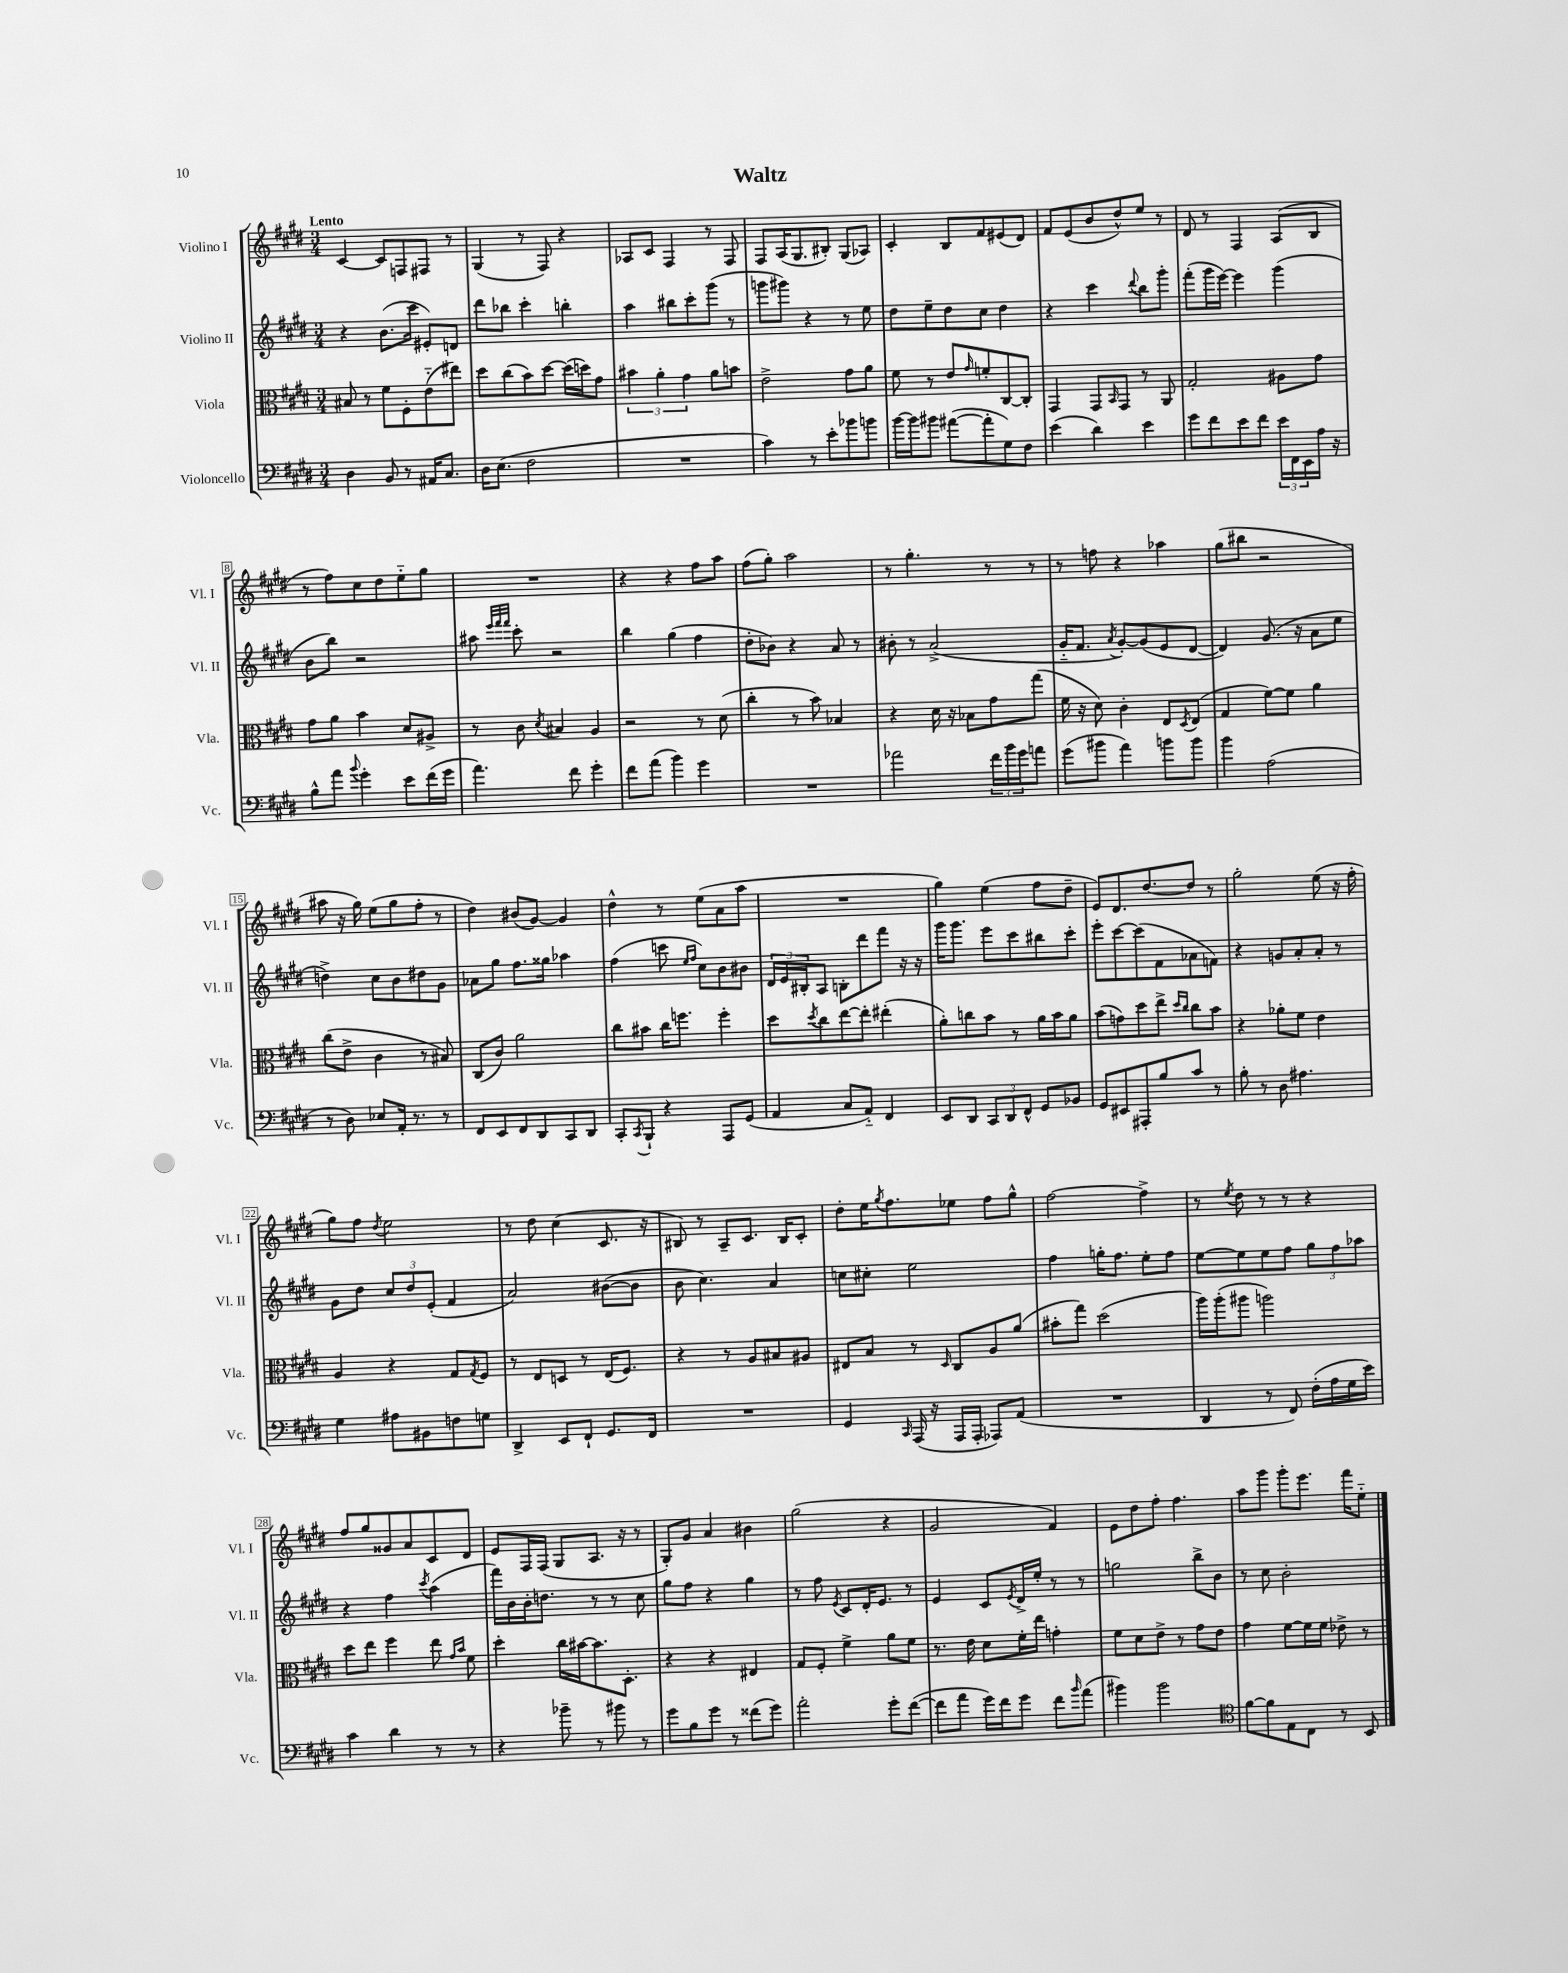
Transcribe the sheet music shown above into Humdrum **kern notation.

**kern	**kern	**kern	**kern
*staff4	*staff3	*staff2	*staff1
*clefF4	*clefC3	*clefG2	*clefG2
*k[f#c#g#d#]	*k[f#c#g#d#]	*k[f#c#g#d#]	*k[f#c#g#d#]
*M3/4	*M3/4	*M3/4	*M3/4
4D#\	8B#/	4r	[4c#/
.	8r	.	.
8BB/	8f#\L	(8.b\L	8c#/]L
8r	8F#'\	.	8F/
.	.	16ccc#\Jk	.
16AA#/LK	(8e'~\	8e#'/L)	8F#/J
8.C#/J	.	.	.
.	8ee#\J)	8d/J	8r
=	=	=	=
16D#\LK	8dd#\L	8ddd#\L	(4G#/
(8.E\J	.	.	.
.	(8cc#\	8bb-\J	.
2F#\	8b\)	4ccc#'\	8r
.	[8dd#\J	.	8F#/)
.	(16dd#\]LL	4bb'\	4r
.	16dd\J)	.	.
.	8g#\J	.	.
=	=	=	=
2.r	6b#\	4aa\	8A-/L
.	.	.	8c#/J
.	6a'\	.	.
.	.	8bb#\L	4F#/
.	6g#\	.	.
.	.	8ccc#'\	.
.	8a\L	(8ggg#\J	8r
.	8b\J	8r	8F#/
=	=	=	=
4c#\)	2e^\	8ggg\L	8F#/L
.	.	8ggg#\J)	(16A/K
.	.	.	8.G#/
8r	.	4r	.
8e'\L	.	.	8B#'/J)
8b-\	8g#\L	8r	(8G#/L
8b\J	8a\J	8ee\	8A-/J)
=	=	=	=
[16b\LL	8f#\	8dd#\L	4c#'/
16b\]J	.	.	.
8b#\J	8r	8ee~\	.
([8a#\L	8e/L	8dd#\	8B/L
.	16qqg#/	.	.
8a#'\]	8f'/	8cc#\J	8f#/
8G#\)	[8C#/	4dd#\	(8e#/
8F#\J	8C#'/]J	.	8d#/J)
=	=	=	=
(4e\	4GG#/	4r	8f#/L
.	.	.	(8e/
4d#\)	8GG#/L	4ccc#\	8b/
.	16qqBB/	.	.
.	8GG#/J	.	8dd#^^/)
.	.	8qqddd#/	.
4e\	8r	8bb\L	8ee/J
.	8AA/	8ggg#'\J	8r
=	=	=	=
8g#\L	2G#'/	(8fff#'\L	8d#/
8f#\	.	16ggg#\L	8r
.	.	[16eee\JJ)	.
8e\	.	4eee\]	4F#/
8f#\J	.	.	.
24e\LL	8A#\L	(4ggg#\	(8A/L
24FF#\	.	.	.
24EE\	.	.	.
16A\JJ	8g#\J	.	8B/J
16r	.	.	.
=	=	=	=
8B^^\L	8g#\L	8b\L	8r
8a\J	8a\J	8bb\J)	8ff#\L)
8qqb/	.	.	.
4g#'\	4b\	2r	8cc#\
.	.	.	8dd#\
8e\L	8d#/L	.	8ee'~\
(16f#\L	8A#^/J	.	8gg#\J
16g#\JJ	.	.	.
=	=	=	=
4.a\)	8r	8aa#\	2.r
.	.	32qqeee/LLL	.
.	.	32qqfff#/	.
.	.	32qqfff#/JJJ	.
.	8c#\	8ccc#'\	.
.	8qd#/	.	.
.	4B#/	2r	.
8f#\	.	.	.
4g#'\	4A/	.	.
=	=	=	=
8f#\L	2r	4bb\	4r
(8a\J	.	.	.
4b\)	.	(4gg#\	4r
4g#\	8r	4ff#\	8ff#\L
.	(8d#\	.	8aa\J
=	=	=	=
2.r	4cc#'\	8dd#'\L	(8ff#\L
.	.	8b-\J)	8gg#'\J)
.	8r	4r	2aa\
.	8b\)	.	.
.	4B-/	8a/	.
.	.	8r	.
=	=	=	=
2a-\	4r	8b#'\	8r
.	.	8r	4.gg#'\
.	16d#\	(2a^/	.
.	16r	.	.
.	8B-\L	.	.
24f#\LL	8g#\	.	8r
24b\	.	.	.
24g#\J	.	.	.
8a\J	(8gg#\J	.	8r
=	=	=	=
(8g#\L	16f#\	16g#'~/LK	8r
.	16r	8.f#/J	.
8b#\J	8d#\)	.	8ff\
.	.	8qa/	.
4a\)	4c#'\	[8g#'/L)	4r
.	.	(8g#/]	.
8b\L	8E/L	8e/	4aa-\
.	8qD#/	.	.
8b\J	(8E/J	[8d#/J	.
=	=	=	=
4b\	4G#/	4d#/])	(8gg#\L
.	.	.	8bb#\J
(2A\	[8f#\L)	(8.g#/	2r
.	8f#\]J	.	.
.	.	16r	.
.	4a\	8a\L	.
.	.	8ee\J	.
=	=	=	=
8r	(8cc#\L	4dd^\)	8aa#\
8D#\)	8e^\J	.	16r
.	.	.	16gg#\)
8E-/L	4c#\	8cc#\L	(8ee\L
16AA'/Jk	.	8b\	8gg#\
8.r	.	.	.
.	8r	8dd#\	8ff#'\J
8r	8B#/)	8g#\J	8r
=	=	=	=
8FF#/L	(8C#/L	8a-\L	4dd#\)
8EE/	8c#/J)	8gg#\J	.
8FF#/	2a\	8.ff#\L	(8b#/L
8DD#/	.	.	[8g#/J)
.	.	16gg##\Jk	.
8CC#/	.	4aa-\	4g#/]
8DD#/J	.	.	.
=	=	=	=
8CC#'/L	8cc#\L	(4ff#\	4dd#^^\
8qCC#/	.	.	.
8BBB`/J	8b#\J	.	.
4r	16cc#\LK	8ccc\	8r
.	8.ff\J	.	.
.	.	16qqee/LL	.
.	.	16qqff#/JJ	.
.	.	8cc#\L)	(8ee\L
8AAA/L	4ff'\	8b\	8a\
(8GG#/J	.	8b#\J	8aa\J
=	=	=	=
4AA/	8dd#\L	24d#/LL	2.r
.	.	24e/	.
.	.	24B#'/J	.
.	8qdd#/	.	.
.	8cc#\	8A/J	.
8C#/L	[8ee\	8B'\L	.
8AA'~/J)	8ee'\]J	8ddd#\	.
4FF#/	(4ee#'\	8fff#\J	.
.	.	16r	.
.	.	16r	.
=	=	=	=
8EE/L	8a'\L)	16ggg#\LK	4gg#\)
.	.	8.ggg#\J	.
8DD#/J	8cc\	.	.
12CC#/L	8b\J	8eee\L	(4ee\
12DD#/	.	.	.
.	8r	8ccc#\	.
12FF#^^/J	.	.	.
8GG#/L	16a\LL	8bb#\	8ff#\L
.	16b\J	.	.
8BB-/J	8a\J	8ccc#'\J	8dd#~\J
=	=	=	=
8GG#/L	(8b\L	8eee'\L	8e/L)
8EE#/	8g\)	[8ccc#\	8.d#/
8AAA#'/	8dd#\	(8ccc#\]	.
.	.	.	[8.dd#/
8B/	8ee^\J	8f#\	.
.	16qqdd#/LL	.	.
.	16qqcc#/JJ	.	.
8c#/J	8cc#\L	8a-\	8dd#/]J
8r	8b\J	8f\J)	8r
=	=	=	=
8B'\	4r	4r	2gg#'\
8r	.	.	.
8D#\	8a-'\L	8g/L	.
4.A#\	8f#\J	8a'/	.
.	4e\	8a'/J	(8ee\
.	.	8r	16r
.	.	.	16ff#'\
=	=	=	=
4G#\	4A/	8g#\L	8gg#\L)
.	.	8dd#\J	8ff#\J
.	.	.	8qdd#/
8A#\L	4r	12cc#/L	2ee\
.	.	12dd#/	.
8BB#\	.	.	.
.	.	(12e'/J	.
8F\	8G#/L	4f#/	.
.	8qG#/	.	.
8G\J	8F#/J	.	.
=	=	=	=
4DD#^/	8r	2a/)	8r
.	8E/L	.	8dd#\
8EE/L	8D/J	.	(4cc#\
8FF#`/J	8r	.	.
8.GG#/L	(16E/LK	([8b#\L	8.c#/
.	8.F#/J)	.	.
.	.	8b#\]J	.
16FF#/Jk	.	.	16r
=	=	=	=
2.r	4r	8b\	8B#/)
.	.	4.cc#\)	8r
.	8r	.	8A~/L
.	8A/L	.	8.c#/J
.	8B#/	4a/	.
.	.	.	16B#/LK
.	8A#/J	.	8c#'/J
=	=	=	=
4GG#/	8E#/L	8cc\L	8dd#'\L
.	8B/J	8cc#'\J	16ee\K
.	.	.	8qgg#/
.	.	.	8.ff#\
16qqCC#/	.	.	.
(16AAA/	8r	2ee\	.
16r	.	.	.
.	16qqD#/	.	.
16AAA/LL	8C#/L	.	8ee-\J
16AAA'/JJ	.	.	.
8AAA-/L)	8A/	.	8ff#\L
(8AA/J	(8a/J	.	8gg#^^\J
=	=	=	=
2.r	8b#'\L	4ff#\	[2ff#\
.	8gg#\J)	.	.
.	(2dd#\	16gg'\LK	.
.	.	8.ff#\J	.
.	.	8ee'\L	4ff#^\]
.	.	8ff#\J	.
=	=	=	=
4DD#/	16aa\LL)	[8ee\L	8r
.	(16aa'\J	.	.
.	.	.	8qee/
.	8aa#\J	8ee\]	8dd#\
8r	2aa\)	8ee\	8r
8FF#/)	.	8ff#\J	8r
(16F#'\LL	.	12gg#\L	4r
16A\	.	.	.
.	.	12ff#\	.
16G#\	.	.	.
.	.	12aa-\J	.
16e\JJ)	.	.	.
=	=	=	=
4c#\	8dd#\L	4r	8ff#/L
.	8ee\J	.	8gg#/
4d#\	4ff#\	4ff#\	8g##/
.	.	.	8a/
.	.	8qccc#/	.
8r	8ee\	(4aa\	8c#/
.	16qqg#/LL	.	.
.	16qqb/JJ	.	.
8r	8f#\	.	8d#/J
=	=	=	=
4r	4dd#'\	16fff#\LL)	8e/L
.	.	16b\	.
.	.	16b'\J	16F#/L
.	.	8.dd\J	(16F#/JJ
8b-~\	16cc#\LL	.	8G#/L
.	[16b#\J	.	.
8r	8.b#\]	8r	8.A/J
8b#\	.	8r	.
.	8.D#'\J	.	16r
8r	.	8cc#\	8r
=	=	=	=
8g#\L	4r	8gg#\L	8G#'/L)
8B\	.	8ff#\J	8g#/J
8g#\J	4r	4r	4a/
8r	.	.	.
(8f##\L	4E#/	4gg#\	4b#\
8g#\J)	.	.	.
=	=	=	=
2a'\	8G#/L	8r	(2gg#\
.	8F#'/J	8ff#\	.
.	.	8qe/	.
.	4f#^\	8c#/L	.
.	.	16d#'/K	.
.	.	8.e/J	.
8g#'\L	8a\L	.	4r
([8f#\J	8f#\J	8r	.
=	=	=	=
8f#\]L	8.r	4e/	2g#/
8a\J	.	.	.
.	16e\	.	.
16g#\LL)	8d#\L	8c#/L	.
16f#\J	.	.	.
.	.	8qe/	.
8g#\J	16f#'\L	16d#^/L	.
.	16ee\JJ	16ee'/JJ	.
8f#\L	4g'\	8r	4f#/)
16qqb/	.	.	.
(8a\J	.	8r	.
=	=	=	=
4b#\)	8f#\L	2gg\	8e\L
.	8d#\	.	8dd#\
2b#\	8e^\J	.	8ff#'\J
.	8r	.	4.ff#\
.	8g#\L	8bb^\L	.
.	8e\J	8b\J	.
=	=	=	=
*clefC4	*	*	*
[8f#\L	4g#\	8r	8aa\L
8f#\]	.	8cc#\	8ggg#\J
8E\	[8f#\L	2b'\	8ggg#'\L
8C#\J	16f#\]L	.	8.eee\J
.	16f#\JJ	.	.
8r	8e-^\	.	.
.	.	.	16fff#\LK
8BB/	8r	.	8ee'~\J
==	==	==	==
*-	*-	*-	*-
